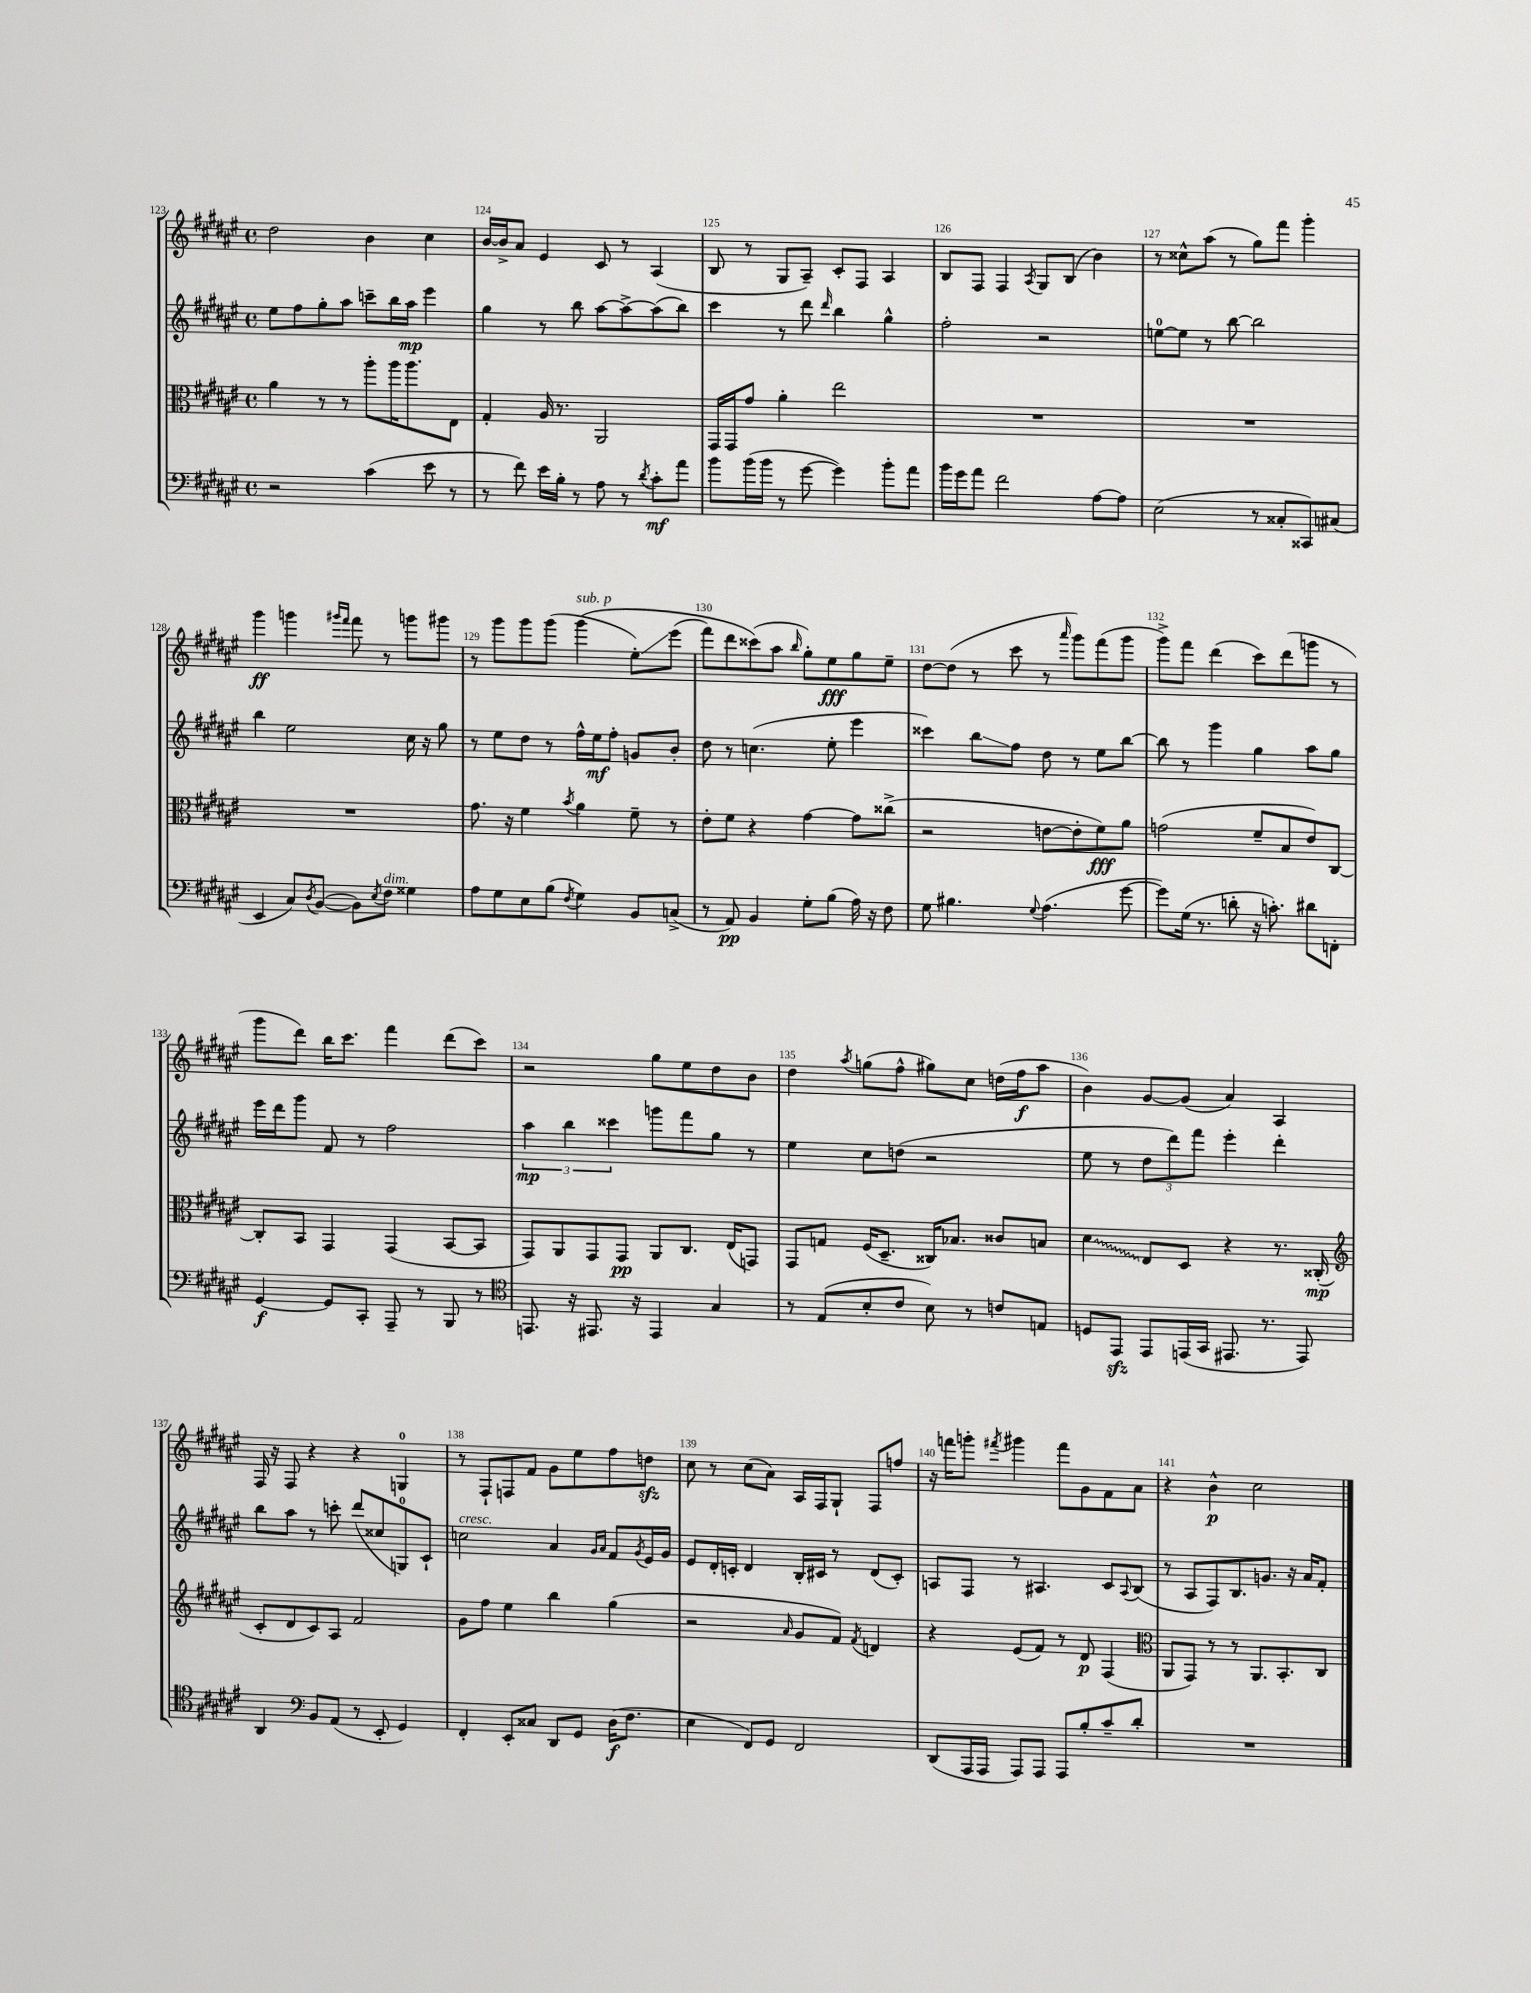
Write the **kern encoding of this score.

**kern	**kern	**kern	**kern
*staff4	*staff3	*staff2	*staff1
*clefF4	*clefC3	*clefG2	*clefG2
*k[f#c#g#d#a#e#]	*k[f#c#g#d#a#e#]	*k[f#c#g#d#a#e#]	*k[f#c#g#d#a#e#]
*M4/4	*M4/4	*M4/4	*M4/4
*met(c)	*met(c)	*met(c)	*met(c)
2r	4a#	8ee#	2dd#
.	.	8ff#	.
.	8r	8gg#'	.
.	8r	8aa#	.
(4c#	8aa#'	8ccc~	4b
.	16aa#	16bb	.
.	8.aa#	16aa#	.
8e#	.	4eee#	4cc#
8r	8E#	.	.
=	=	=	=
8r	4G#'	4gg#	[16b
.	.	.	16b^]
8f#)	.	.	8a#
16e#	16A#	8r	4e#
16B'	8.r	.	.
8r	.	8bb	.
8A#	2AA#	[8aa#	8c#
8r	.	8aa#^_	8r
8qd#	.	.	.
8c#'	.	(8aa#]	(4A#
8a#	.	8bb)	.
=	=	=	=
8b	16GG#	4ccc#	8B
.	16GG#	.	.
(16b	8g#	.	8r
16b	.	.	.
8r	4a#'	8r	8G#
[8g#	.	8ddd#	8A#~)
.	.	16qqddd#	.
4g#])	2ee#	4bb	8c#'
.	.	.	8F#
8b'	.	4gg#^^	4A#
8a#	.	.	.
=	=	=	=
16b	1r	2ff#'	8B
16g#	.	.	.
8a#	.	.	8F#
2f#	.	.	4F#
.	.	.	8qA#
.	.	2r	8G#
.	.	.	(8B
[8A#	.	.	4b)
8A#]	.	.	.
=	=	=	=
(2E#	1r	[8ee	8r
.	.	8ee]	8cc##^^
.	.	8r	(8aa#
.	.	[8bb	8r
8r	.	2bb]	8gg#)
8C##'	.	.	8fff#
8CC##)	.	.	4ggg#'
(8C#	.	.	.
=	=	=	=
4EE#	1r	4bb	4ggg#
8C#)	.	2ee#	4ggg
8qD#	.	.	.
([8BB	.	.	.
.	.	.	16qqggg#
.	.	.	16qqfff#
8BB])	.	.	8fff#
8qE#	.	.	.
8F#	.	.	8r
4G##	.	16cc#	8ggg
.	.	16r	.
.	.	8gg#	8ggg#
=	=	=	=
8A#	8.g#	8r	8r
8G#	.	8ee#	8ggg#
.	16r	.	.
8E#	4f#	8dd#	8ggg#
(8B	.	8r	(8ggg#
8qF#	8qb	.	.
4G#)	4a#	16ff#^^	&(4ggg#
.	.	16ee#	.
.	.	8ff#'	.
8BB	8f#~	8g	8ee#')
(8C^	8r	8b'	(8eee#
=	=	=	=
8r	8e#'	8dd#	8fff#)
8AA#)	8f#	8r	8ddd#
4BB	4r	(4.cc	(8ccc##&)
.	.	.	8aa#
.	.	.	16qqbb
8G#'	[4g#	.	8gg#')
(8B	.	8ee#'	8ee#
16A#)	8g#]	4eee#	8gg#
16r	.	.	.
8F#	(8cc##^	.	8ee#~
=	=	=	=
8G#	2r	4ccc##)	[8dd#
4.B#	.	.	(8dd#]
.	.	8bb	8r
.	.	8ff#	8ccc#
8qqG#	.	.	.
(4.A#	[8e	8dd#	8r
.	.	.	16qqaaa#
.	8e']	8r	8ggg#)
.	8f#)	8ee#	(8fff#
[8g#	8a#	[8bb	8ggg#
=	=	=	=
8g#])	(2g	8bb]	8ggg#^)
(16G#	.	8r	8fff#
8.r	.	.	.
.	.	4ggg#	(4ddd#
8d'	.	.	.
16r	8f#~	4gg#	8ccc#)
8.c')	.	.	.
.	8B	.	(8ddd#
8d#	8e#)	8aa#	8ggg
8FF'	[8C#	8gg#	8r
=	=	=	=
[4GG#	8C#']	16eee#	8ggg#
.	.	16ddd#	.
.	8BB	8ggg#	8ddd#)
8GG#]	4GG#	8f#	16bb
.	.	.	8.ccc#
8CC#'	.	8r	.
8AAA#~	(4GG#	2ff#	4fff#
8r	.	.	.
8BBB	[8BB	.	(8ddd#
8r	8BB]	.	8ccc#)
=	=	=	=
*clefC4	*	*	*
8.EE	8GG#)	6aa#	2r
.	8AA#	.	.
.	.	6bb	.
16r	.	.	.
8.EE#	8GG#	.	.
.	.	6ccc##	.
.	8GG#	.	.
16r	.	.	.
4EE#	8AA#	8ggg	8gg#
.	8.C#	8fff#	8ee#
4G#	.	8gg#	8dd#
.	(16E#	.	.
.	8GG)	8r	8b
=	=	=	=
8r	8GG#	4ee#	4dd#
(8E#	8G	.	.
.	.	.	8qaa#
8B'	(16F#	8cc#	(8gg
.	8.D#~	.	.
8c#	.	(8dd	8ff#^^
8B)	16C##)	2r	8gg#)
.	8.B-	.	.
8r	.	.	8cc#
8c	8c##	.	(16dd
.	.	.	16ff#
8E	8B	.	8aa#
=	=	=	=
8D	4d#	8ee#	4b)
8EE#	.	8r	.
8EE#	8E#	12dd#	[8g#
.	.	12ddd#)	.
(16EE	8D#	.	(8g#]
.	.	12fff#	.
16GG#	.	.	.
8.EE#	4r	4eee#'	4a#)
8.r	.	.	.
.	8.r	4ddd#'	4A#
8EE#)	.	.	.
.	(16C##'	.	.
=	=	=	=
*	*clefG2	*	*
4AA#	8c#'	8bb	16F#
.	.	.	16r
.	8d#	8aa#	8F#
*clefF4	*	*	*
8BB	8c#)	8r	4r
(8AA#	8A#	8ccc'	.
8r	2f#	(8ddd#	4r
8EE#'	.	8cc##	.
4GG#)	.	8G)	4G
.	.	8c#`	.
=	=	=	=
4FF#'	8g#	2cc	8r
.	8ff#	.	8F#`
8EE#'	4ee#	.	8F
8C##	.	.	8f#
8DD#	4bb	4a#	8g#
8GG#	.	.	8ee#
.	.	16qqg#	.
.	.	16qqa#	.
(16D#	(4gg#	8f#	8ff#
8.F#	.	.	.
.	.	8qg#	.
.	.	16e#	8dd
.	.	16g#	.
=	=	=	=
4E#	2r	8e#	8cc#
.	.	16d#'	8r
.	.	16c'	.
8FF#)	.	4d#	(8cc#
8GG#	.	.	8a#)
.	16qqa#	.	.
2FF#	8g#	16B'	16A#
.	.	16c#	16F#
.	8f#)	8r	8G#`
.	8qf#	.	.
.	4d	(8d#	8F#
.	.	8c#')	8ff
=	=	=	=
(8DD#	4r	8A	16r
.	.	.	16fff
16AAA#	.	8F#	8ggg'
16AAA#	.	.	.
.	.	.	8qfff#
8AAA#)	(8e#	8r	4ggg#
8AAA#	8f#)	4.A#	.
8AAA#	8r	.	8fff#
8B'	8d#	.	8g#
8c#~	(4F#	8c#	8f#
.	.	8qqA#	.
8d#'	.	(8B	8a#
=	=	=	=
*	*clefC3	*	*
1r	8AA#	8r	4r
.	8GG#)	8A#	.
.	8r	8F#)	4b^^
.	8r	8.B	.
.	8.AA#	.	2cc#
.	.	8.g	.
.	8.BB'	.	.
.	.	16r	.
.	.	16a#	.
.	8C#	8f#'	.
==	==	==	==
*-	*-	*-	*-
